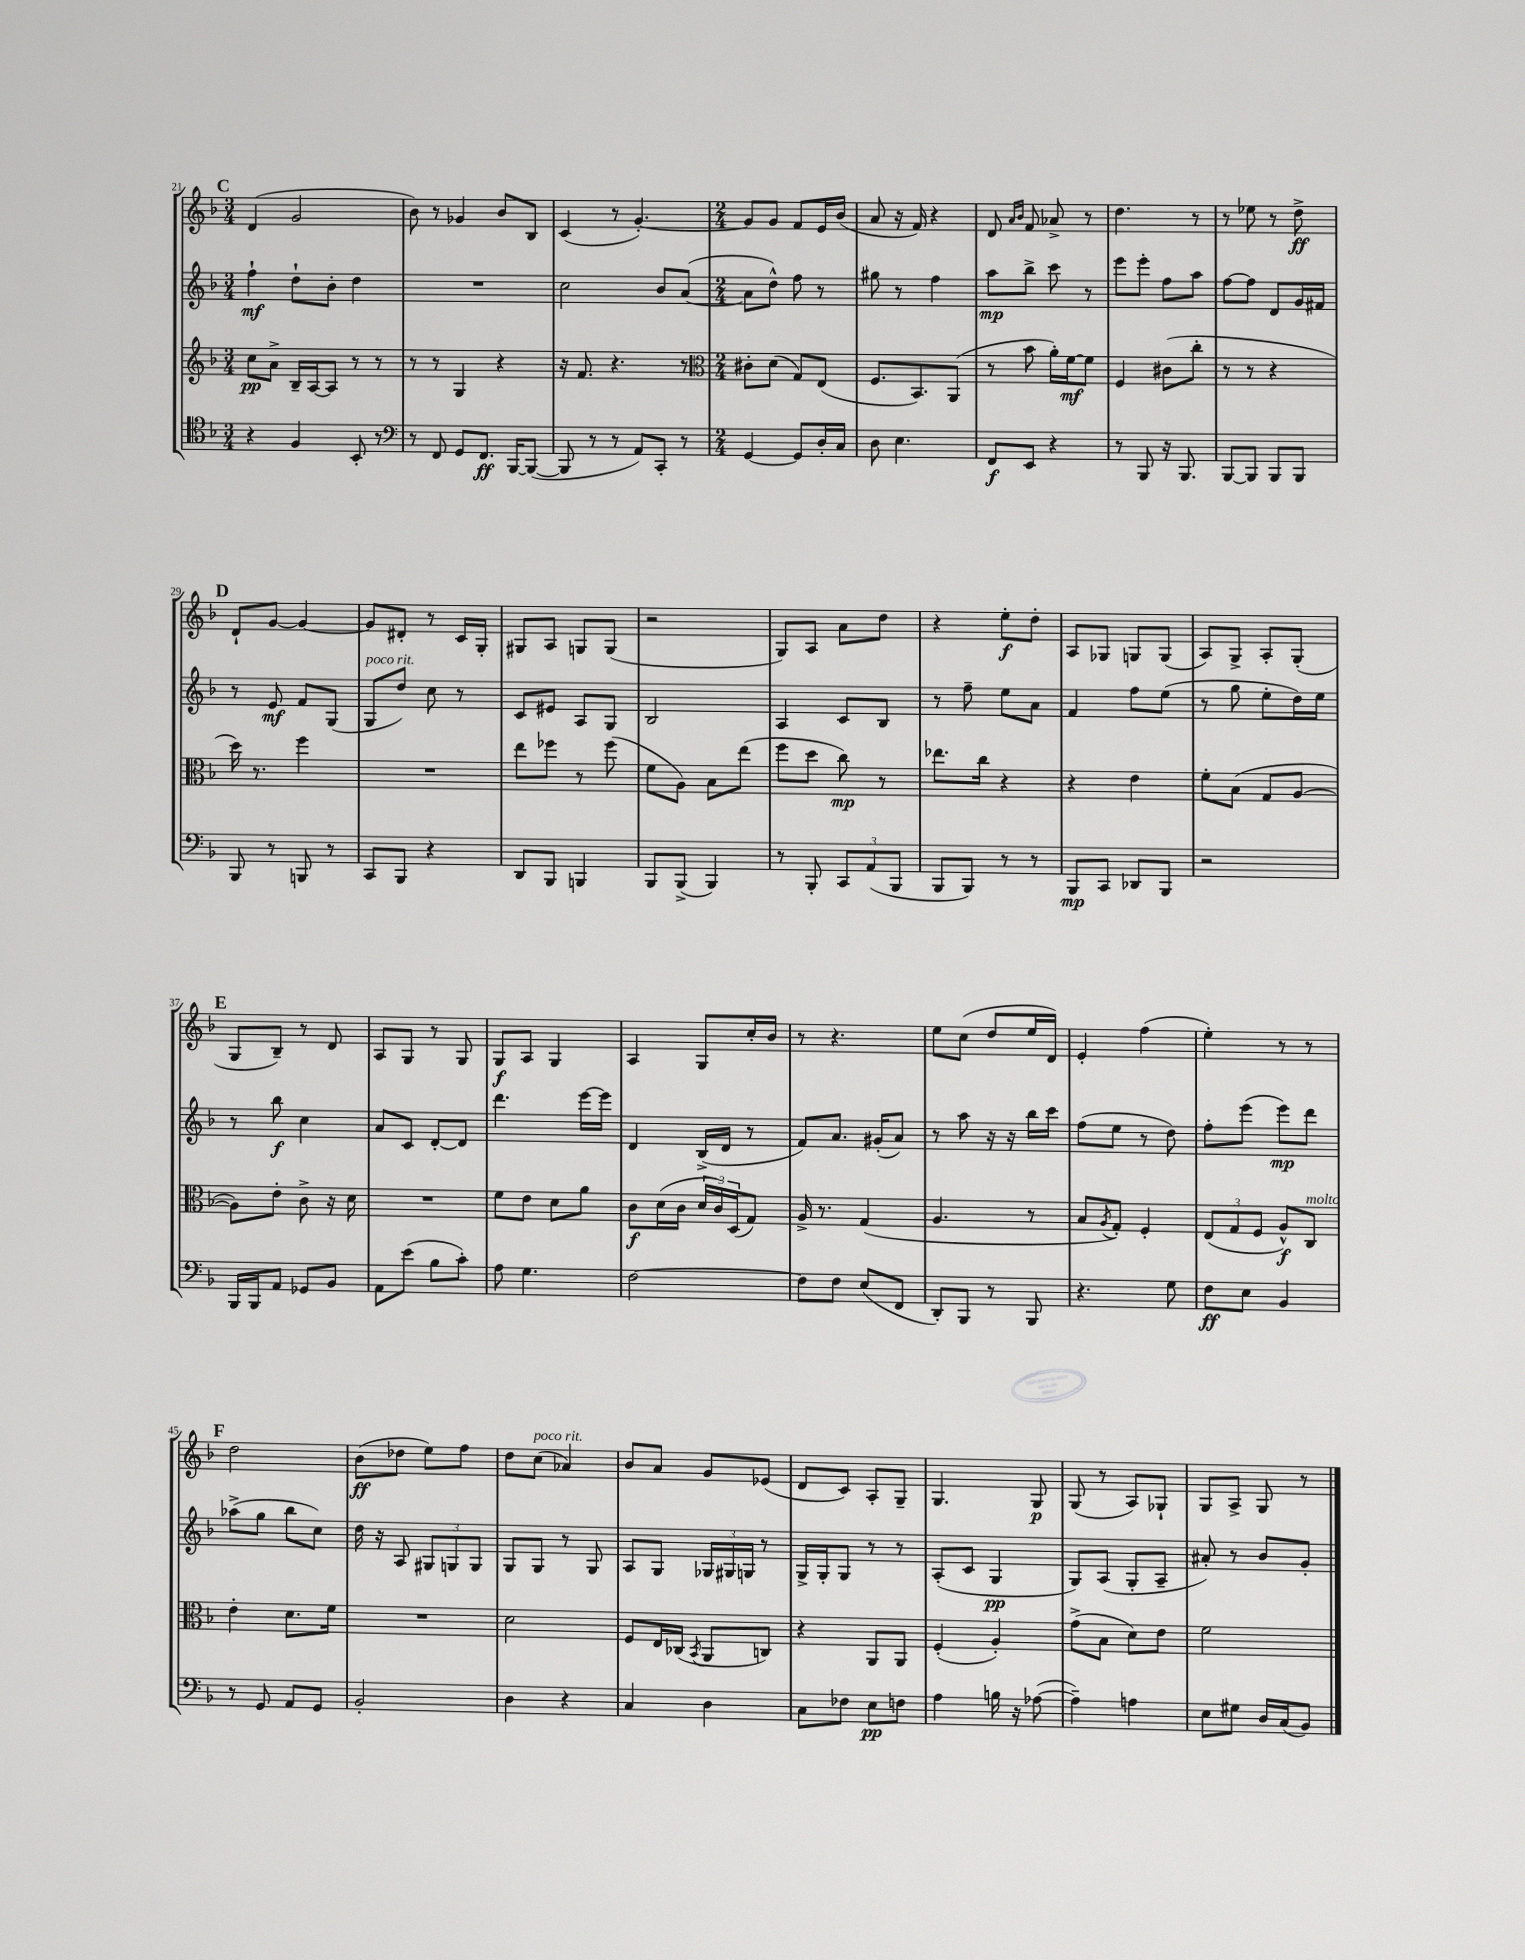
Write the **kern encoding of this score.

**kern	**kern	**kern	**kern
*staff4	*staff3	*staff2	*staff1
*clefC4	*clefG2	*clefG2	*clefG2
*k[b-]	*k[b-]	*k[b-]	*k[b-]
*M3/4	*M3/4	*M3/4	*M3/4
4r	8cc\L	4ff`\	(4d/
.	8a^\J	.	.
4F/	16B-~/LL	8dd`\L	2g/
.	[16A/J	.	.
.	8A/]J	8b-'\J	.
8BB-'/	8r	4dd\	.
8r	8r	.	.
=	=	=	=
*clefF4	*	*	*
8r	8r	2.r	8b-\)
8FF/	8r	.	8r
8GG/L	4G/	.	4g-/
8.FF/J	.	.	.
.	4r	.	8b-/L
[16BBB-/LK	.	.	.
(8BBB-/_J	.	.	8B-/J
=	=	=	=
8BBB-/]	16r	2cc\	(4c/
.	8.f/	.	.
8r	.	.	.
8r	4.r	.	8r
8AA/L)	.	.	[4.g'/)
8CC'/J	.	8b-/L	.
8r	8r	([8a/J	.
=	=	=	=
*	*clefC3	*	*
*M2/4	*M2/4	*M2/4	*M2/4
[4GG/	8c#'\L	8a\]L	8g/]L
.	(8d\J	8dd^^\J)	8g/J
8GG/]L	8G/L)	8ff\	8f/L
16D'/L	(8E/J	8r	16e/L
16C/JJ	.	.	(16b-/JJ
=	=	=	=
8D\	8.F/L	8gg#\	8a/
4.E\	.	8r	16r
.	8.BB-/)	.	16f/)
.	.	4ff\	4r
.	(8AA/J	.	.
=	=	=	=
8FF/L	8r	8aa\L	8d/
.	.	.	16qqa/LL
.	.	.	16qqb-/JJ
8EE/J	8b-\	8bb-^\J	8f/
4r	16a'\LL)	8ccc\	8a-^/
.	[16f\J	.	.
.	8f\]J	8r	8r
=	=	=	=
8r	4F/	8eee\L	4.dd\
8BBB-/	.	8eee'\J	.
16r	(8c#\L	8ff\L	.
8.BBB-/	.	.	.
.	8cc'\J	8aa\J	8r
=	=	=	=
[8BBB-/L	8r	[8ff\L	8r
8BBB-/]J	8r	8ff\]J	8ee-\
8BBB-/L	4r	8d/L	8r
8BBB-/J	.	16g/L	8dd^\
.	.	16f#/JJ	.
=	=	=	=
8BBB-/	16dd\)	8r	8d`/L
.	8.r	.	.
8r	.	8e/	[8g/J
8BBB/	4ff\	8f/L	4g/_
8r	.	(8G/J	.
=	=	=	=
8CC/L	2r	8G/L	8g/]L
8BBB-/J	.	8dd/J)	8d#'/J
4r	.	8cc\	8r
.	.	8r	16c/LL
.	.	.	16G'/JJ
=	=	=	=
8DD/L	8ee\L	8c/L	8G#/L
8BBB-/J	8ff-\J	8e#/J	8A/J
4BBB/	8r	8A/L	8G/L
.	(8ff-\	8G/J	(8G/J
=	=	=	=
8BBB-/L	8f\L	2B-/	2r
(8BBB-^/J	8A\J)	.	.
4BBB-/)	8B-\L	.	.
.	(8ee\J	.	.
=	=	=	=
8r	8ff\L	4A/	8G/L)
8BBB-'/	8dd\J	.	8A/J
12CC/L	8cc\)	8c/L	8a\L
(12AA/	.	.	.
.	8r	8B-/J	8dd\J
12BBB-/J	.	.	.
=	=	=	=
8BBB-/L	8.ee-\L	8r	4r
8BBB-/J)	.	8ff~\	.
.	16cc\Jk	.	.
8r	4r	8ee\L	8ee'\L
8r	.	8a\J	8dd'\J
=	=	=	=
8BBB-/L	4r	4f/	8A/L
8CC/J	.	.	8G-/J
8DD-/L	4e\	8ff\L	8G/L
8BBB-/J	.	(8ee\J	(8G/J
=	=	=	=
2r	8f'\L	8r	8A/L)
.	(8B-\J	8gg\	8G^/J
.	8G/L	8ee'\L	8A'/L
.	[8A/J	16dd\L)	(8G'/J
.	.	16ee\JJ	.
=	=	=	=
16BBB-/LL	8A\]L)	8r	8G/L
16BBB-/J	.	.	.
8AA/J	8e'\J	8bb-\	8B-~/J)
8GG-/L	8c^\	4cc\	8r
8BB-/J	16r	.	8d/
.	16d\	.	.
=	=	=	=
8AA\L	2r	8a/L	8A/L
(8e\J	.	8c/J	8G/J
8B-\L	.	[8d'/L	8r
8c'\J)	.	8d/]J	8G/
=	=	=	=
8A\	8f\L	4.ddd\	8G/L
4.G\	8e\J	.	8A/J
.	8d\L	.	4G/
.	8a\J	[16eee\LL	.
.	.	16eee\]JJ	.
=	=	=	=
[2F\	8c\L	4d/	4A/
.	(16d\L	.	.
.	16c\JJ	.	.
.	24d/LL	(16B-^/LL	8G/L
.	24c/)	.	.
.	.	16d/JJ	.
.	(24D/J	.	.
.	8G/J)	8r	16cc'/L
.	.	.	16b-/JJ
=	=	=	=
8F\]L	16A^/	8f/L)	8r
.	8.r	.	.
8F\J	.	8.a/J	4.r
(8E/L	(4G/	.	.
.	.	(16g#'/LK	.
8FF/J	.	8a/J)	.
=	=	=	=
8DD'/L)	4.A/	8r	8ee\L
8BBB-/J	.	8aa\	(8cc\J
8r	.	16r	8dd/L
.	.	16r	.
8BBB-/	8r	16bb-\LL	16ee/L
.	.	16ccc\JJ	16d/JJ)
=	=	=	=
4.r	8B-/L	(8ff\L	4e'/
.	8qA/	.	.
.	8G'/J)	8ee\J	.
.	4F'/	8r	(4ff\
8G\	.	8dd\)	.
=	=	=	=
8F\L	(12E/L	8ff'\L	4ee'\)
.	12G/	.	.
8E\J	.	(8eee\J	.
.	12F/J	.	.
4BB-/	8A^^/L)	8eee\L)	8r
.	8C/J	8ddd\J	8r
=	=	=	=
8r	4e'\	(8aa-^\L	2dd\
8GG/	.	8gg\J	.
8AA/L	8.d\L	8bb-\L	.
8GG/J	.	8cc\J)	.
.	16f\Jk	.	.
=	=	=	=
2BB-'/	2r	16dd\	(8b-\L
.	.	16r	.
.	.	8A/	8dd-\J
.	.	12G#/L	8ee\L)
.	.	12G/	.
.	.	.	8ff\J
.	.	12G/J	.
=	=	=	=
4D\	2d\	8G/L	8dd\L
.	.	8G/J	(8cc\J
4r	.	8r	4a-/)
.	.	8G/	.
=	=	=	=
4C/	8F/L	8A/L	8b-/L
.	16E/L	8G/J	8a/J
.	(16C-/JJ	.	.
.	8qBB-/	.	.
4D\	8AA/L	24G-/LL	8g/L
.	.	24G#/	.
.	.	24G/JJ	.
.	8C/J)	8r	(8e-/J
=	=	=	=
8C\L	4r	16G^/LL	8d/L
.	.	16G'/J	.
8F-\J	.	8G/J	8c/J)
8E\L	8AA/L	8r	8A'/L
8F\J	8AA/J	8r	8G~/J
=	=	=	=
4A\	(4F'/	(8A'/L	4.G/
.	.	8c/J	.
16B\	4A'/)	4G/	.
16r	.	.	.
([8A-\	.	.	8G/
=	=	=	=
4A-~\])	(8g^\L	8G/L)	(8G/
.	8B-\J	(8A/J	8r
4A\	8d\L)	8G'/L	8A/L)
.	8e\J	8A~/J	8G-`/J
=	=	=	=
8E\L	2f\	8a#'/)	8G/L
8G#\J	.	8r	8A^/J
16D/LL	.	8b-/L	8G/
(16C/J	.	.	.
8BB-/J)	.	8g'/J	8r
==	==	==	==
*-	*-	*-	*-
